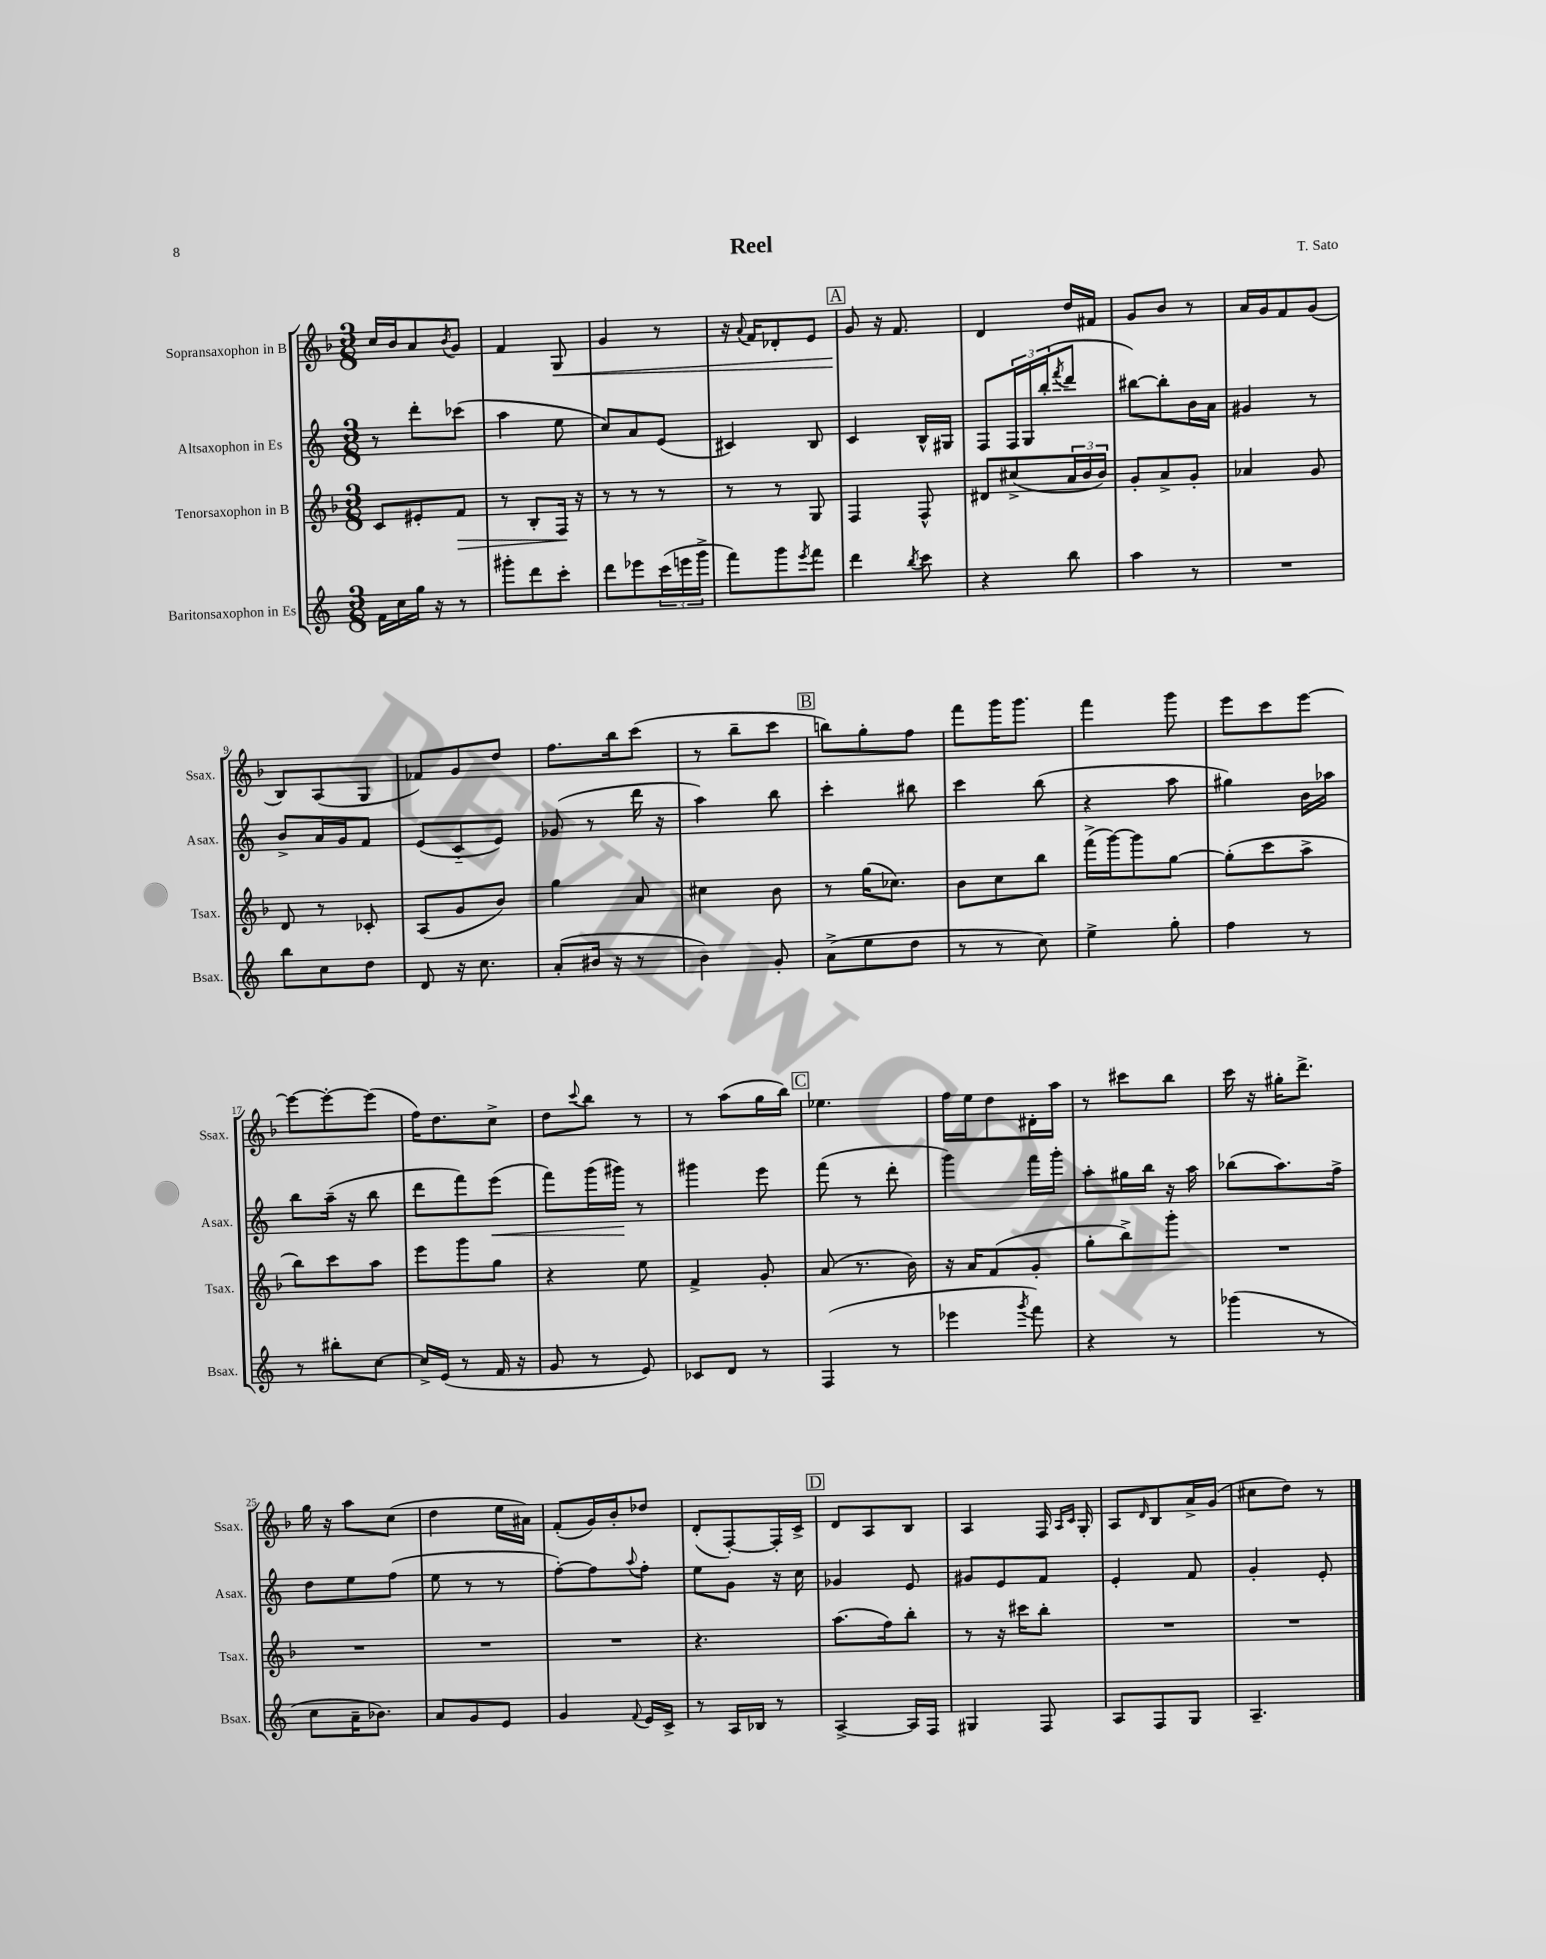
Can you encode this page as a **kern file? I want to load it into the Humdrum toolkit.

**kern	**kern	**dynam	**kern	**dynam	**kern	**dynam
*part4	*part3	*part3	*part2	*part2	*part1	*part1
*staff4	*staff3	*staff3	*staff2	*staff2	*staff1	*staff1
*I"Baritonsaxophon in Es	*I"Tenorsaxophon in B	*	*I"Altsaxophon in Es	*	*I"Sopransaxophon in B	*
*I'Bsax.	*I'Tsax.	*	*I'Asax.	*	*I'Ssax.	*
*clefG2	*clefG2	*	*clefG2	*	*clefG2	*
*k[]	*k[b-]	*	*k[]	*	*k[b-]	*
*M3/8	*M3/8	*	*M3/8	*	*M3/8	*
=1	=1	=1	=1	=1	=1	=1
16f\LL	8c/L	.	8r	.	16cc/LL	.
16cc\	.	.	.	.	16b-/J	.
16gg\JJ	8e#X'/	.	8ddd'\L	.	8a/	.
16r	.	.	.	.	.	.
.	.	.	.	.	8qb-/	.
!	!	!LO:HP:b	!	!	!	!
8r	8f/J	>	(8ccc-X\J	.	8g/J	.
=2	=2	=2	=2	=2	=2	=2
8ggg#X'\L	8r	.	4aa\	.	4f/	.
8ddd\	8B-'/L	.	.	.	.	.
!	!	!	!	!	!	!LO:HP:b
8ccc'\J	16F/Jk	.	8ee\	.	8G/	<
.	16r	]	.	.	.	.
=3	=3	=3	=3	=3	=3	=3
8ddd\L	8r	.	8cc/L)	.	4g/	.
8eee-X\	8r	.	8a/	.	.	.
(24ccc\L	8r	.	(8e/J	.	8r	.
24eeen\	.	.	.	.	.	.
24ggg^\JJ	.	.	.	.	.	.
=4	=4	=4	=4	=4	=4	=4
8fff\L)	8r	.	4c#X/)	.	16r	.
.	.	.	.	.	8qqa/	.
.	.	.	.	.	16f/KL	.
8ggg\	8r	.	.	.	8d-X'/	.
8qeee/	.	.	.	.	.	.
8fff\J	8G/	.	8B/	.	8e/J	.
!!LO:REH:place=s1:t=A
=5	=5	=5	=5	=5	=5	=5
4ddd\	4F/	.	4c/	.	8g/	.
.	.	.	.	.	16r	[
.	.	.	.	.	8.f/	.
8qbb/	.	.	.	.	.	.
8ccc\	8F^^/	.	16B^^/LL	.	.	.
.	.	.	16G#X/JJ	.	.	.
=6	=6	=6	=6	=6	=6	=6
4r	8d#X/L	.	8F/L	.	4d/	.
.	(8cc#X^/	.	24F/L	.	.	.
.	.	.	24G/	.	.	.
.	.	.	(24bb'/J	.	.	.
.	.	.	8qfff/	.	.	.
8bb\	24a/L	.	8ddd/J	.	16dd/LL	.
.	24b-/	.	.	.	.	.
.	.	.	.	.	16f#X/JJ	.
.	24b-/JJ)	.	.	.	.	.
=7	=7	=7	=7	=7	=7	=7
4aa\	8g'/L	.	[8bb#X\L)	.	8g/L	.
.	8a^/	.	8bb#'\]	.	8b-/J	.
8r	8g'/J	.	16b\L	.	8r	.
.	.	.	16a\JJ	.	.	.
=8	=8	=8	=8	=8	=8	=8
4.r	4a-X/	.	4g#X/	.	16a/LL	.
.	.	.	.	.	16g/J	.
.	.	.	.	.	8f/	.
.	8g/	.	8r	.	(8g/J	.
!!LO:LB:g=z
=9	=9	=9	=9	=9	=9	=9
8bb\L	8d/	.	8b^/L	.	8B-/L)	.
8cc\	8r	.	16a/L	.	(8A/	.
.	.	.	16g/J	.	.	.
8dd\J	8c-X'/	.	8f/J	.	8G/J	.
=10	=10	=10	=10	=10	=10	=10
8d/	(8A/L	.	(8e/L	.	8f-X/L)	.
16r	8g/	.	8c/	.	8g/	.
8.cc\	.	.	.	.	.	.
.	8b-/J)	.	8e/J)	.	8dd/J	.
=11	=11	=11	=11	=11	=11	=11
(8a'/L	4gg\	.	(8g-X/	.	8.ff\L	.
16b#X/Jk	.	.	8r	.	.	.
16r	.	.	.	.	16bb-\k	.
8r	8a/	.	16ddd\	.	(8ccc\J	.
.	.	.	16r	.	.	.
=12	=12	=12	=12	=12	=12	=12
4b\)	4cc#X\	.	4aa\)	.	8r	.
.	.	.	.	.	8bb-~\L	.
8g'/	8b-\	.	8bb\	.	8ccc\J	.
!!LO:REH:place=s1:t=B
=13	=13	=13	=13	=13	=13	=13
(8a^\L	8r	.	4ccc'\	.	8bbn\L)	.
8ee\	(16gg\KL	.	.	.	8gg'\	.
.	8.cc-X\J)	.	.	.	.	.
8dd\J	.	.	8bb#X\	.	8ff\J	.
=14	=14	=14	=14	=14	=14	=14
8r	8b-\L	.	4ccc\	.	8fff\L	.
8r	8cc\	.	.	.	16ggg\K	.
.	.	.	.	.	8.ggg\J	.
8cc\)	8bb-\J	.	(8bb\	.	.	.
=15	=15	=15	=15	=15	=15	=15
4ee^\	(16fff^\LL	.	4r	.	4fff\	.
.	[16ggg\J)	.	.	.	.	.
.	8ggg\]	.	.	.	.	.
8gg'\	[8gg\J	.	8aa\	.	8ggg\	.
=16	=16	=16	=16	=16	=16	=16
4ff\	(8gg'\L]	.	4gg#X\)	.	8eee\L	.
.	8ccc\	.	.	.	8ccc\	.
8r	8aa^\J	.	16b\LL	.	[8eee\J	.
.	.	.	16aa-X\JJ	.	.	.
!!LO:LB:g=z
=17	=17	=17	=17	=17	=17	=17
8r	8bb-\L)	.	8bb\L	.	8eee\L_	.
8bb#X'\L	8ccc\	.	(16aa~\Jk	.	8eee'\_	.
.	.	.	16r	.	.	.
[8cc\J	8aa\J	.	8bb\	.	(8eee\J]	.
=18	=18	=18	=18	=18	=18	=18
16cc^/LL]	8eee\L	.	8ddd\L	.	16ff\KL)	.
(16e/JJ	.	.	.	.	8.dd\	.
8r	8ggg\	.	8fff\)	.	.	.
!	!	!	!	!LO:HP:b	!	!
16f/	8gg\J	.	(8eee\J	<	8cc^\J	.
16r	.	.	.	.	.	.
=19	=19	=19	=19	=19	=19	=19
8g/	4r	.	8fff\L)	.	8dd\L	.
.	.	.	.	.	8qqccc/	.
8r	.	.	(16ggg\L	.	8bb-\J	.
.	.	.	16ggg#X\JJ)	.	.	.
8e/)	8ee\	.	8r	[	8r	.
=20	=20	=20	=20	=20	=20	=20
8c-X/L	4f^/	.	4ggg#X\	.	8r	.
8d/J	.	.	.	.	(8aa\L	.
8r	8g'/	.	8eee\	.	16gg\L	.
.	.	.	.	.	16bb-\JJ)	.
!!LO:REH:place=s1:t=C
=21	=21	=21	=21	=21	=21	=21
(4F/	(8a/	.	(8fff\	.	4.ee-X\	.
.	8.r	.	8r	.	.	.
8r	.	.	8ddd'\	.	.	.
.	16b-\)	.	.	.	.	.
=22	=22	=22	=22	=22	=22	=22
4eee-X\	16r	.	4ggg\)	.	16ff\LL	.
.	16a/KL	.	.	.	16ee\J	.
.	(8f/	.	.	.	8dd\	.
8qggg/	.	.	.	.	.	.
8fff\)	8g'/J	.	16fff\LL	.	16d#X'\L	.
.	.	.	16ggg'\JJ	.	16aa\JJ	.
=23	=23	=23	=23	=23	=23	=23
4r	8gg'\L	.	8aa'\L	.	8r	.
.	8bb-^\)	.	16gg#X\L	.	8ccc#X\L	.
.	.	.	16bb\JJ	.	.	.
8r	8ggg'\J	.	16r	.	8bb-\J	.
.	.	.	16aa\	.	.	.
=24	=24	=24	=24	=24	=24	=24
(4ggg-X\	4.r	.	(8bb-X\L	.	16ccc\	.
.	.	.	.	.	16r	.
.	.	.	8.aa\)	.	16gg#X'\KL	.
.	.	.	.	.	8.ddd^\J	.
8r	.	.	.	.	.	.
.	.	.	16ff^\Jk	.	.	.
!!LO:LB:g=z
=25	=25	=25	=25	=25	=25	=25
8cc\L	4.r	.	8dd\L	.	16gg\	.
.	.	.	.	.	16r	.
16a~\K	.	.	8ee\	.	8aa\L	.
8.b-X\J)	.	.	.	.	.	.
.	.	.	(8ff\J	.	(8cc\J	.
=26	=26	=26	=26	=26	=26	=26
8a/L	4.r	.	8ee\	.	4dd\	.
8g/	.	.	8r	.	.	.
8e/J	.	.	8r	.	16ee\LL	.
.	.	.	.	.	16a#X\JJ)	.
=27	=27	=27	=27	=27	=27	=27
4g/	4.r	.	[8ff'\L)	.	(8f'/L	.
.	.	.	8ff\]	.	16g/L)	.
.	.	.	.	.	16b-'/J	.
8qqf/	.	.	8qqaa/	.	.	.
16e/LL	.	.	8ff'\J	.	8dd-X/J	.
16c^/JJ	.	.	.	.	.	.
=28	=28	=28	=28	=28	=28	=28
8r	4.r	.	8ee\L	.	(8d'/L	.
16A/LL	.	.	8g\J	.	[8F'/)	.
16B-X/JJ	.	.	.	.	.	.
8r	.	.	16r	.	16F'/L]	.
.	.	.	16cc\	.	16c^/JJ	.
!!LO:REH:place=s1:t=D
=29	=29	=29	=29	=29	=29	=29
[4A^/	(8.aa\L	.	4g-X/	.	8d/L	.
.	.	.	.	.	8A/	.
.	16ff\k)	.	.	.	.	.
16A/LL]	8bb-'\J	.	8e/	.	8B-/J	.
16F/JJ	.	.	.	.	.	.
=30	=30	=30	=30	=30	=30	=30
4G#X/	8r	.	8g#X/L	.	4A/	.
.	16r	.	8e/	.	.	.
.	16ccc#X\KL	.	.	.	.	.
8F/	8bb-'\J	.	8f/J	.	16F/	.
.	.	.	.	.	16qqA/LL	.
.	.	.	.	.	16qqc/JJ	.
.	.	.	.	.	16G'/	.
=31	=31	=31	=31	=31	=31	=31
8A/L	4.r	.	4e'/	.	8A/L	.
.	.	.	.	.	16qqd/	.
8F/	.	.	.	.	8B-/	.
8G/J	.	.	8f/	.	16a^/L	.
.	.	.	.	.	(16g/JJ	.
=32	=32	=32	=32	=32	=32	=32
4.A~/	4.r	.	4g'/	.	8cc#X\L	.
.	.	.	.	.	8dd\J)	.
.	.	.	8e'/	.	8r	.
==	==	==	==	==	==	==
*-	*-	*-	*-	*-	*-	*-
